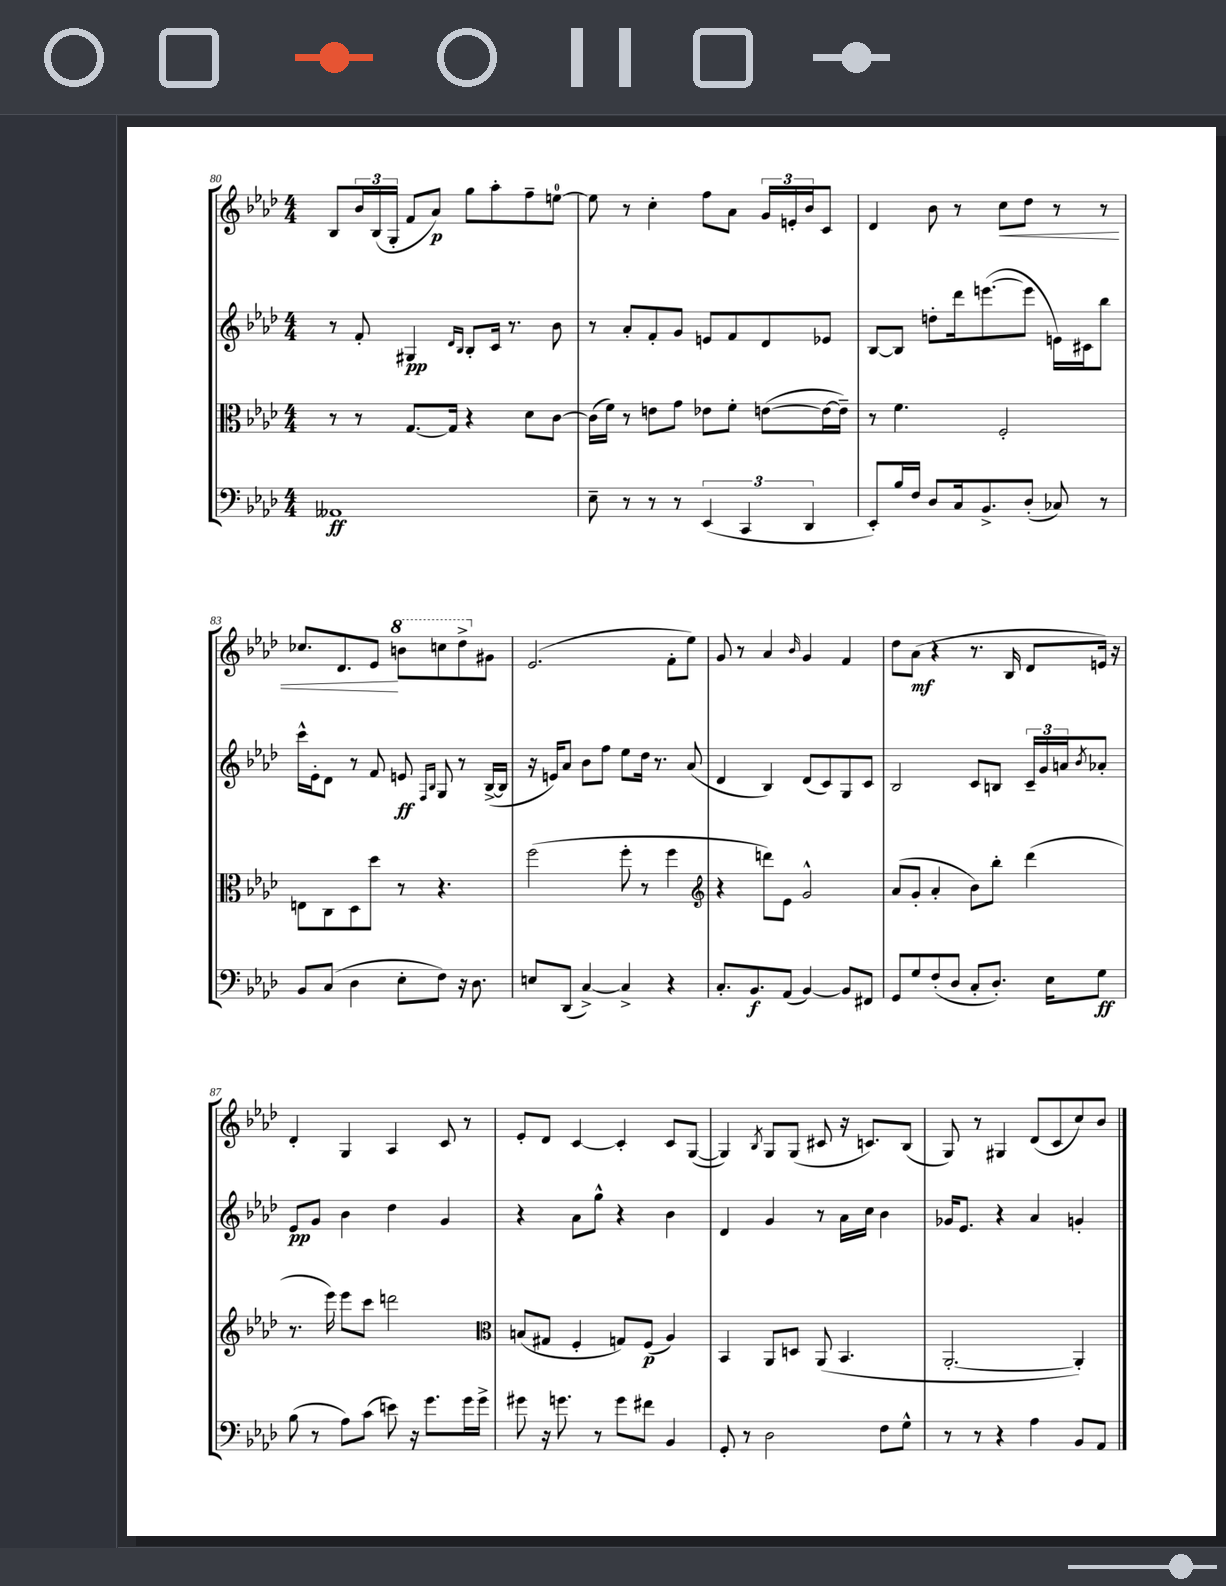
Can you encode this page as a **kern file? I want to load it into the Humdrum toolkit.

**kern	**kern	**kern	**kern
*staff4	*staff3	*staff2	*staff1
*clefF4	*clefC3	*clefG2	*clefG2
*k[b-e-a-d-]	*k[b-e-a-d-]	*k[b-e-a-d-]	*k[b-e-a-d-]
*M4/4	*M4/4	*M4/4	*M4/4
1AA--	8r	8r	8B-
.	8r	8f'	24b-
.	.	.	(24B-
.	.	.	24G'
.	[8.G	4G#	8f
.	.	.	8a-)
.	16G]	.	.
.	.	16qqd-	.
.	.	16qqB-	.
.	4r	8B-'	8gg
.	.	16c	8aa-'
.	.	8.r	.
.	8d-	.	8ff~
.	[8c	8b-	[8ee
=	=	=	=
8E-~	(16c]	8r	8ee]
.	16f)	.	.
8r	8r	8a-'	8r
8r	8e	8f'	4cc'
8r	8g	8g	.
(6EE-	8e-	8e	8ff
.	8f'	8f	8a-
6CC	.	.	.
.	([8e	8d-	24g
.	.	.	24e'
6DD-	.	.	24b-
.	16e_	8e-	8c
.	16e~])	.	.
=	=	=	=
8EE-')	8r	[8B-	4d-
16B-	4.f	8B-]	.
16F	.	.	.
8D-	.	8dd'	8b-
16C	.	16ddd-	8r
8.BB-^	.	([8.eee	.
.	2F'	.	8cc
(8D-'	.	8eee]	8dd-
8C-)	.	16e)	8r
.	.	16c#	.
8r	.	8bb-	8r
=	=	=	=
8BB-	8E	16ccc^^	8.cc-
.	.	16e-'	.
(8C	8C	8d-	.
.	.	.	8.d-
4D-	8D-	8r	.
.	8dd-	8f	8e-
8E-'	8r	8e	8bb
.	.	16qqF	.
.	.	16qqB-	.
8F)	4.r	8G	8ccc
16r	.	8r	8ddd-^
8.D-	.	.	.
.	.	([16B-^	8g#
.	.	16B-]	.
=	=	=	=
8E	(2ff	16r	(2.e-
.	.	16e)	.
(8DD-	.	8a-	.
[4C^)	.	8b-	.
.	.	8ff	.
4C^]	8ff'	8ee-	.
.	8r	16dd-	.
.	.	8.r	.
4r	4ff	.	8f'
.	.	(8a-	8ee-)
=	=	=	=
*	*clefG2	*	*
8.C'	4r	4d-	8g
.	.	.	8r
8.BB-	.	.	.
.	8ddd)	4B-)	4a-
(8AA-	8e-	.	.
.	.	.	16qqb-
[4BB-)	2g^^	(8d-	4g
.	.	8c)	.
8BB-]	.	8G	4f
8FF#	.	8c	.
=	=	=	=
8GG	(8a-	2B-	8dd-
8G	8g'	.	(8a-
(8F'	4a-'	.	4r
8D-	.	.	.
8C'	8b-)	8c	8.r
8.D-')	8bb-'	8B	.
.	.	.	16B-
.	(4ddd-	24c~	8d-
.	.	24g	.
16E-	.	.	.
.	.	24a	.
.	.	8qb-	.
8G	.	8a-'	16e)
.	.	.	16r
=	=	=	=
(8B-	8.r	8e-	4d-'
8r	.	8g	.
.	16eee-)	.	.
8A-)	8eee-	4b-	4G
(8c	8ccc	.	.
8e)	2ddd	4dd-	4A-
16r	.	.	.
8.g	.	.	.
.	.	4g	8c
16g	.	.	8r
16g^	.	.	.
=	=	=	=
*	*clefC3	*	*
8g#	(8B	4r	8e-'
16r	8G#	.	8d-
8.g	.	.	.
.	4F'	8a-	[4c
8r	.	8gg^^	.
8g	8G)	4r	4c']
8f#	(8F	.	.
4BB-	4A-)	4b-	8c
.	.	.	([8G
=	=	=	=
8GG'	4BB-	4d-	4G])
8r	.	.	.
.	.	.	8qB-
2D-	8AA-	4g	8G
.	8D	.	(8G
.	(8AA-	8r	8c#
.	4.BB-	16a-	16r
.	.	16cc	8.c)
8F	.	4b-	.
8G^^	.	.	(8B-
=	=	=	=
8r	[2.AA-'	16g-	8G)
.	.	8.e-	.
8r	.	.	8r
4r	.	4r	4G#
4A-	.	4a-	(8d-
.	.	.	8c
8BB-	4AA-'])	4g'	8cc)
8AA-	.	.	8b-
==	==	==	==
*-	*-	*-	*-
